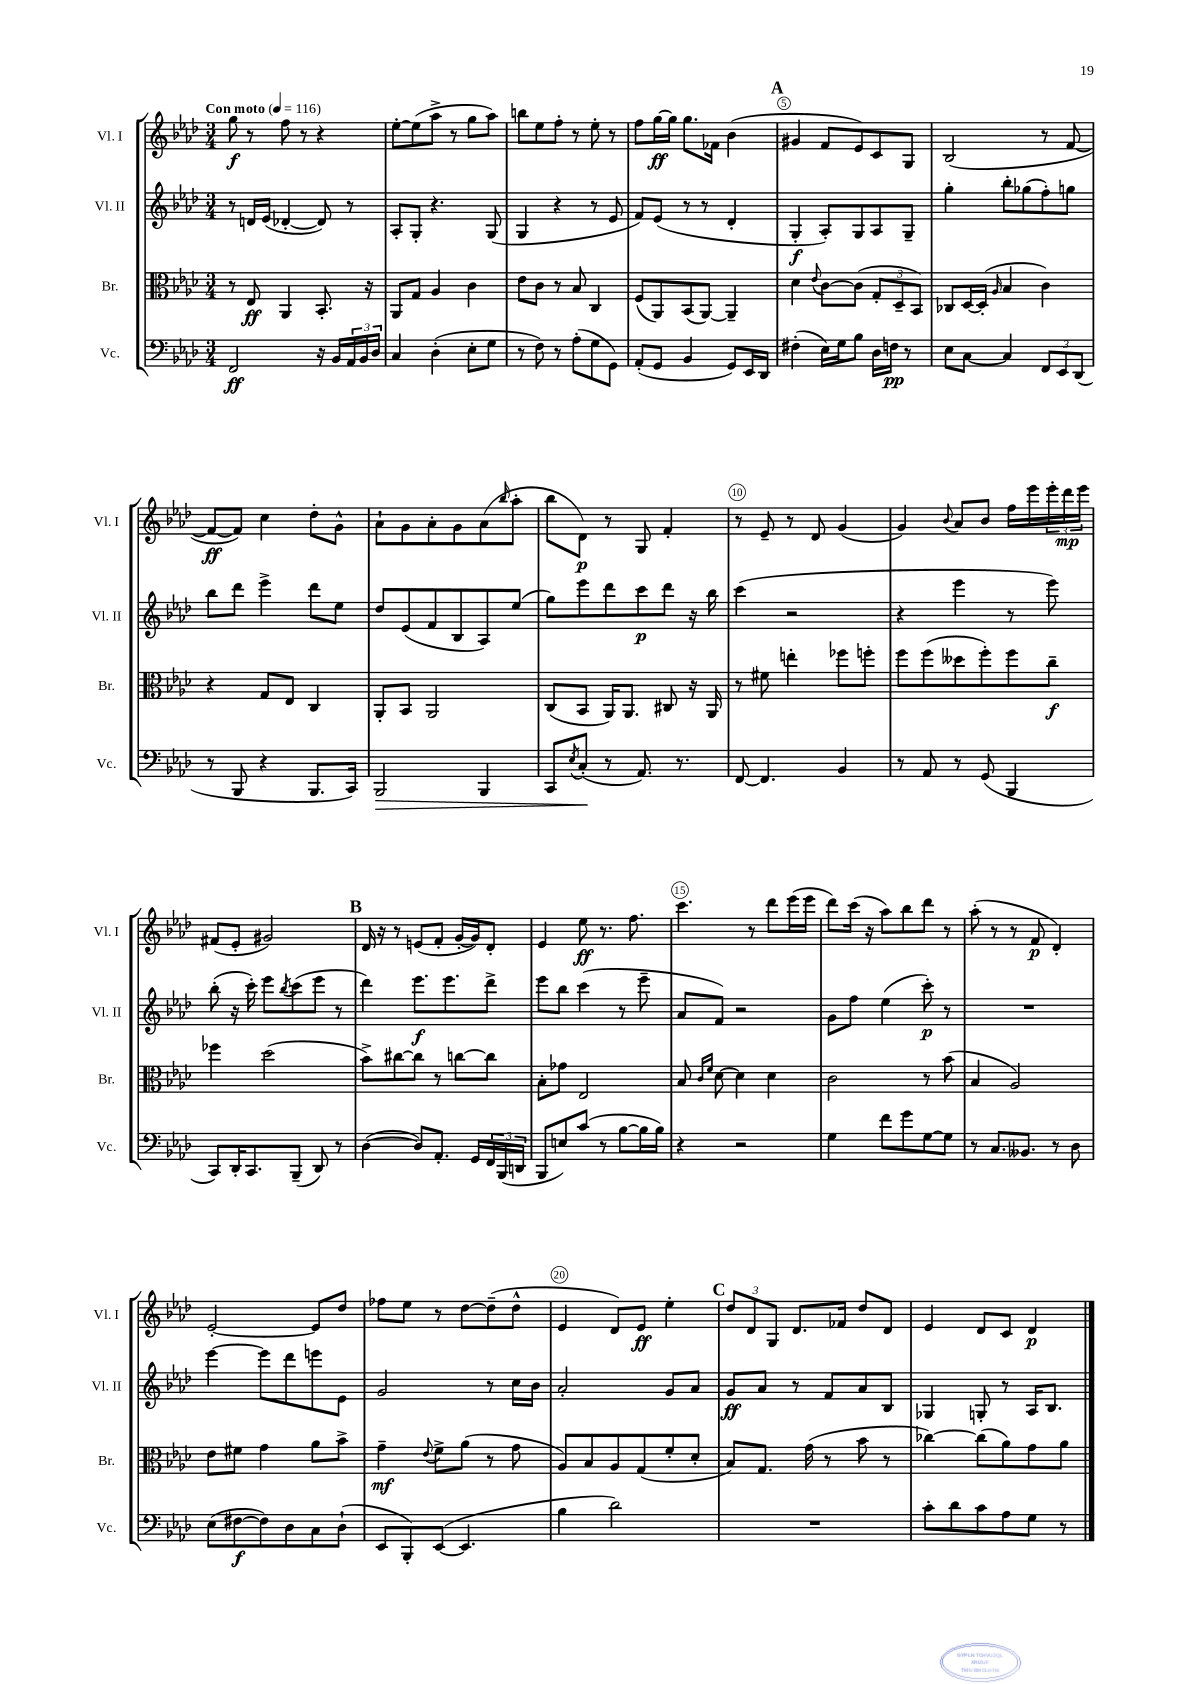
<<
\new StaffGroup <<
\new Staff = "s0" \with { instrumentName = "Vl. I" shortInstrumentName = "Vl. I" } {
    \clef treble \key aes \major \numericTimeSignature \time 3/4 \tempo "Con moto" 4 = 116
    g''8\f r8 f''8 r8 r4 |
    ees''8~-. ees''8( aes''8-> r8 g''8 aes''8) |
    b''8 ees''8 f''8-. r8 ees''8-. r8 |
    f''8 g''16~\ff g''16 g''8. fes'16 bes'4( |
    \mark \markup { \bold "A" } gis'4 f'8 ees'8) c'8 g8 |
    bes2( r8 f'8~ |
    f'8~\ff f'8) c''4 des''8-. g'8-^ |
    aes'8-! g'8 aes'8-. g'8 aes'8( \grace { bes''16 } aes''8-. |
    bes''8 des'8\p) r8 g8 f'4-. |
    r8 ees'8-- r8 des'8 g'4( |
    g'4) \appoggiatura { bes'8 } aes'8 bes'8 f''16 ees'''16 \tuplet 3/2 { ees'''16-. des'''16\mp ees'''16 } |
    fis'8( ees'8-. gis'2) |
    \mark \markup { \bold "B" } des'16 r16 r8 e'8( f'8-. g'16~-. g'16) des'8-. |
    ees'4 ees''8\ff r8. f''8. |
    c'''4. r8 des'''8 ees'''16( ees'''16 |
    des'''8) c'''16( r16 aes''8) bes''8 des'''8 r8 |
    aes''8-.( r8 r8 f'8\p des'4-.) |
    ees'2~-. ees'8 des''8 |
    fes''8 ees''8 r8 des''8~ des''8--( des''8-^ |
    ees'4 des'8) ees'8\ff ees''4-. |
    \mark \markup { \bold "C" } \tuplet 3/2 { des''8 des'8 g8 } des'8. fes'16 des''8 des'8 |
    ees'4 des'8 c'8 des'4\p \bar "|." |
}
\new Staff = "s1" \with { instrumentName = "Vl. II" shortInstrumentName = "Vl. II" } {
    \clef treble \key aes \major \numericTimeSignature \time 3/4
    r8 d'16 ees'16( des'4~-. des'8) r8 |
    aes8-. g8-. r4. g8( |
    g4 r4 r8 ees'8 |
    f'8) ees'8( r8 r8 des'4-. |
    \mark \markup { \bold "A" } g4-.\f aes8-.) g8 aes8 g8-- |
    g''4-. bes''8-. ges''8( f''8-.) g''8 |
    bes''8 des'''8 ees'''4-> des'''8 ees''8 |
    des''8 ees'8( f'8 bes8 aes8) ees''8( |
    g''8) ees'''8 des'''8 c'''8\p des'''8 r16 bes''16 |
    c'''4( r2 |
    r4 ees'''4 r8 ees'''8) |
    bes''8-.( r16 c'''16-.) ees'''8 \acciaccatura { bes''8 } c'''8( ees'''8 r8 |
    \mark \markup { \bold "B" } des'''4) ees'''8.\f ees'''8. des'''8-> |
    ees'''8 bes''8 c'''4( r8 ees'''8-- |
    aes'8 f'8) r2 |
    g'8 f''8 ees''4( c'''8-.\p) r8 |
    R2. |
    ees'''4~ ees'''8 des'''8 e'''8 ees'8 |
    g'2 r8 c''16 bes'16 |
    aes'2-. g'8 aes'8 |
    \mark \markup { \bold "C" } g'8\ff aes'8 r8 f'8 aes'8 bes8 |
    ges4 g8-. r8 aes16 bes8. \bar "|." |
}
\new Staff = "s2" \with { instrumentName = "Br." shortInstrumentName = "Br." } {
    \clef alto \key aes \major \numericTimeSignature \time 3/4
    r8 ees8\ff aes,4 bes,8.-. r16 |
    aes,8 g8 aes4 c'4 |
    ees'8 c'8 r8 bes8 c4 |
    f8( aes,8) bes,8( aes,8~) aes,4-- |
    \mark \markup { \bold "A" } des'4 \appoggiatura { ees'8 } c'8~ c'8( \tuplet 3/2 { g8-. des8-- bes,8) } |
    ces8 des16~ des16-.( \grace { aes16 } bes4 c'4) |
    r4 g8 ees8 c4 |
    aes,8-. bes,8 aes,2 |
    c8( bes,8 aes,16) aes,8. cis8 r16 aes,16 |
    r8 fis'8 e''4-. fes''8 f''8-. |
    f''8 f''8( deses''8 f''8-.) f''8 c''8--\f |
    fes''4 des''2( |
    \mark \markup { \bold "B" } bes'8->) cis''8~ cis''8 r8 c''8~ c''8 |
    bes8-. ges'8 ees2 |
    bes8 \grace { c'16 f'16 } des'8~ des'4 des'4 |
    c'2 r8 bes'8( |
    bes4 aes2) |
    ees'8 fis'8 g'4 aes'8 bes'8-> |
    g'4--\mf \appoggiatura { ees'8 } f'8-> aes'8( r8 g'8 |
    aes8) bes8 aes8 g8( f'8-. des'8-. |
    \mark \markup { \bold "C" } bes8) g8. g'16( r8 bes'8 r8 |
    ces''4~) ces''8( aes'8) g'8 aes'8 \bar "|." |
}
\new Staff = "s3" \with { instrumentName = "Vc." shortInstrumentName = "Vc." } {
    \clef bass \key aes \major \numericTimeSignature \time 3/4
    f,2\ff r16 bes,16 \tuplet 3/2 { aes,16 bes,16 des16 } |
    c4 des4-.( ees8-. g8 |
    r8 f8) r8 aes8-.( g8 g,8) |
    aes,8-.( g,8 bes,4 g,8) ees,16 des,16 |
    \mark \markup { \bold "A" } fis4-.( ees16) g16 bes8 des16 f16\pp r8 |
    ees8 c8~ c4 \tuplet 3/2 { f,8 ees,8 des,8( } |
    r8 bes,,8 r4 bes,,8. c,16) |
    bes,,2\> bes,,4 |
    c,8 \acciaccatura { ees8 } c8-.\!( r8 aes,8.) r8. |
    f,8~ f,4. bes,4 |
    r8 aes,8 r8 g,8( bes,,4 |
    c,8) des,16-. c,8. bes,,8--( des,8) r8 |
    \mark \markup { \bold "B" } des4~( des8) aes,8.-. g,16 \tuplet 3/2 { f,16 bes,,16( d,16 } |
    bes,,8 e8) c'8( r8 bes8~ bes16 bes16) |
    r4 r2 |
    g4 f'8 g'8 g8~ g8 |
    r8 c8. beses,8. r8 des8 |
    ees8( fis8~\f fis8) des8 c8 des8-!( |
    ees,8 bes,,8-.) ees,8~( ees,4. |
    bes4 des'2) |
    \mark \markup { \bold "C" } R2. |
    c'8-. des'8 c'8 aes8 g8 r8 \bar "|." |
}
>>
>>
\layout { \context { \Score \override BarNumber.break-visibility = ##(#f #t #t) barNumberVisibility = #(every-nth-bar-number-visible 5) \override BarNumber.stencil = #(make-stencil-circler 0.1 0.3 ly:text-interface::print) } }
